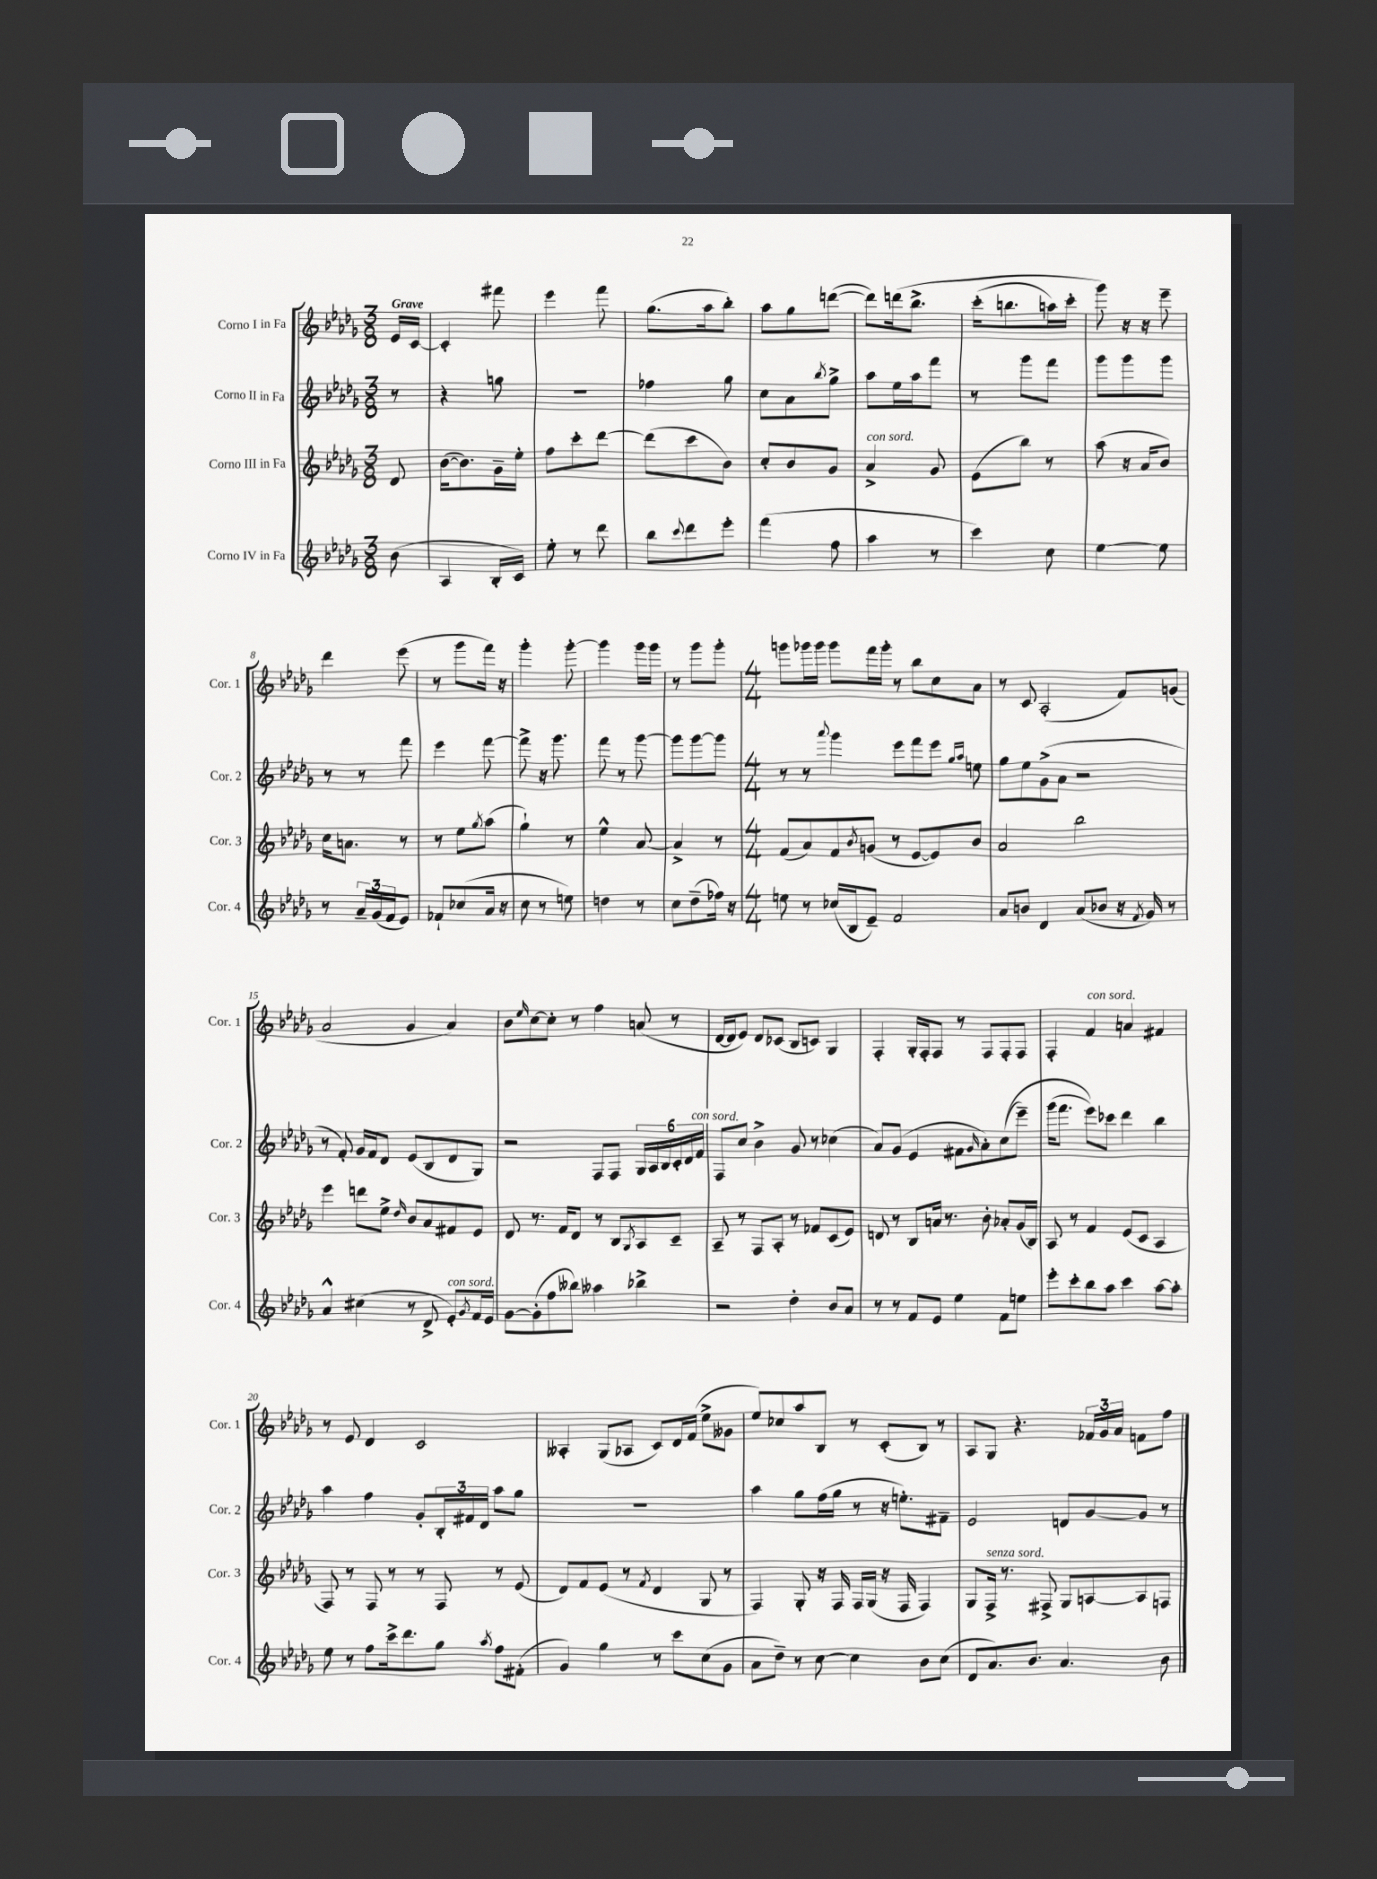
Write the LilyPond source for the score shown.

<<
\new StaffGroup <<
\new Staff = "s0" \with { instrumentName = "Corno I in Fa" shortInstrumentName = "Cor. 1" } {
    \clef treble \key des \major \numericTimeSignature \time 3/8 \partial 8 \tempo "Grave"
    ees'16 c'16~ |
    c'4-. fis'''8 |
    ees'''4 f'''8 |
    ges''8.( aes''16 bes''8-.) |
    aes''8 ges''8 d'''8~( |
    d'''8) d'''16\( bes''8.-> |
    c'''16-.( b''8. a''16) c'''16-. |
    ges'''8\) r16 r16 ees'''8-- |
    des'''4 ees'''8( |
    r8 ges'''8 f'''16) r16 |
    ges'''4-. ges'''8~-. |
    ges'''4 ges'''16 ges'''16 |
    r8 ges'''8 ges'''8-. |
    \numericTimeSignature \time 4/4 g'''8 ges'''16 ges'''16 ges'''8 f'''16 ges'''16-. r8 bes''8 c''8 aes'8 |
    r8 c'8 aes2-.( f'8) g'8( |
    aes'2 ges'4 aes'4) |
    bes'8 \grace { ees''16 } c''8~ c''8-. r8 f''4 a'8( r8 |
    des'16~ des'16 ees'8) des'8 ces'8( bes8 c'8) ges4 |
    f4-. ges16-. f16-. f8 r8 f8 f8-. f8 |
    f4-. f'4^\markup { \italic "con sord." } a'4 fis'4 |
    r8 ees'8 des'4 c'2 |
    aeses4-. ges8( aes8 c'8) des'16 f'16( ees''8-> geses'8 |
    ees''8) ces''8 aes''8 bes8 r8 c'8-.( bes8) r8 |
    aes8 ges8 r4. \tuplet 3/2 { fes'16 ges'16 aes'16 } f'8 f''8 \bar "|." |
}
\new Staff = "s1" \with { instrumentName = "Corno II in Fa" shortInstrumentName = "Cor. 2" } {
    \clef treble \key des \major \numericTimeSignature \time 3/8 \partial 8
    r8 |
    r4 g''8 |
    R4. |
    fes''4 ges''8 |
    c''8 aes'8 \acciaccatura { bes''8 } ges''8-> |
    aes''8 ees''16 aes''16 f'''8 |
    r8 ges'''8 f'''8 |
    ges'''8 ges'''8 ges'''8 |
    r8 r8 f'''8 |
    ees'''4 f'''8~ |
    f'''8-> r16 ges'''8. |
    f'''8 r8 ges'''8~ |
    ges'''8 ges'''8~ ges'''8 |
    \numericTimeSignature \time 4/4 r8 r8 \appoggiatura { aes'''8 } ges'''4 ees'''8 f'''8 ees'''8 \grace { ges''16 aes''16 } e''8 |
    ges''8 ees''8 ges'8->( aes'8 r2 |
    r8 f'8-.) ges'16 f'16 des'8 ees'8( bes8 des'8 ges8) |
    r2 f8 f8 \tuplet 6/4 { ges16 aes16 bes16 c'16-. des'16 f'16^\markup { \italic "con sord." } } |
    f8 c''8 bes'4-> ges'8 r8 ces''4( |
    aes'8) ges'8( ees'4 fis'8 \grace { ges'16 } aes'8-.) c''8(\( ees'''8--) |
    ges'''16( f'''8. ees'''8)\) ces'''8 des'''4 bes''4 |
    aes''4 f''4 ges'8-. \tuplet 3/2 { bes16-. fis'16 des'16 } aes''8 ges''8 |
    R1 |
    aes''4 ges''8 f''16( ges''16 r8 r16 e''8.-.) fis'8-- |
    ees'2 d'8 ges'8~ ges'8 r8 \bar "|." |
}
\new Staff = "s2" \with { instrumentName = "Corno III in Fa" shortInstrumentName = "Cor. 3" } {
    \clef treble \key des \major \numericTimeSignature \time 3/8 \partial 8
    des'8 |
    bes'16~( bes'8.) ges'16-- ees''16-. |
    f''8 c'''8-. des'''8~ |
    des'''8( c'''8 bes'8) |
    c''8-. bes'8 ges'8 |
    aes'4->^\markup { \italic "con sord." } ges'8 |
    ees'8( bes''8) r8 |
    aes''8( r16 aes'16 bes'8) |
    c''16 a'8. r8 |
    r8 ees''8 \acciaccatura { ges''8 } aes''8( |
    ges''4-!) r8 |
    ees''4-^ aes'8~ |
    aes'4-> r8 |
    \numericTimeSignature \time 4/4 f'8( aes'8) f'8 \acciaccatura { bes'8 } g'8( r8 ees'8~ ees'8) bes'8 |
    aes'2 bes''2 |
    ees'''4 d'''8 ees''8-> \grace { des''16 } bes'8 aes'8 fis'8 ees'8 |
    des'8 r8. f'16 des'8 r8 bes8 \acciaccatura { ges8 } aes8 c'8-- |
    aes8-- r8 f8 aes8-. r8 fes'8 c'8( ees'8) |
    d'8 r8 bes8 a'16 r8. bes'8-. aes'8-. ges'16( bes16) |
    aes8 r8 f'4 ees'8( c'8 aes4 |
    f8) r8 f8 r8 r8 f8 r8 ees'8( |
    des'8) f'8 ees'8( r8 \acciaccatura { f'8 } des'4 ges8 r8 |
    f4) ges8-. r16 f16 f16 ges16( r16 f16 f4) |
    ges8 f16->^\markup { \italic "senza sord." } r8. fis8-> ges8 a8~ a8 f8 \bar "|." |
}
\new Staff = "s3" \with { instrumentName = "Corno IV in Fa" shortInstrumentName = "Cor. 4" } {
    \clef treble \key des \major \numericTimeSignature \time 3/8 \partial 8
    bes'8( |
    aes4 bes16-. c'16) |
    ees''8-. r8 des'''8 |
    bes''8 \appoggiatura { c'''8 } des'''8 ees'''8-. |
    f'''4( f''8 |
    aes''4 r8 |
    c'''4) c''8 |
    ees''4~ ees''8 |
    r8 \tuplet 3/2 { aes'16-- ges'16( f'16 } ees'8) |
    fes'8-! ces''8( aes'16 r16 |
    c''8 r8 e''8) |
    d''4 r8 |
    c''8 des''8--( fes''16) r16 |
    \numericTimeSignature \time 4/4 e''8 r8 ces''16( bes16 ees'8--) f'2 |
    aes'8 b'8 des'4 aes'8( bes'8 r16 \acciaccatura { f'8 } ges'16) r8 |
    aes'4-^ cis''4( r8 des'8-> ees'8-.^\markup { \italic "con sord." }) \acciaccatura { ges'8 } f'16 ees'16 |
    ges'8~ ges'8-.( f''8 beses''8) aeses''4 bes''4-> |
    r2 des''4-. bes'8 aes'8 |
    r8 r8 f'8 ees'8 ees''4 f'8 e''8 |
    ees'''8-. c'''8-. bes''8 aes''8 c'''4 aes''8~ aes''8-. |
    ees''8 r8 f''8 c'''16-> des'''8. ges''8 \acciaccatura { aes''8 } f''8 fis'8-.( |
    ges'4) ges''4 r8 c'''8 c''8( ges'8 |
    aes'8 des''8--) r8 c''8~ c''4 bes'8 c''8( |
    des'8 aes'8.) bes'8. aes'4. bes'8 \bar "|." |
}
>>
>>
